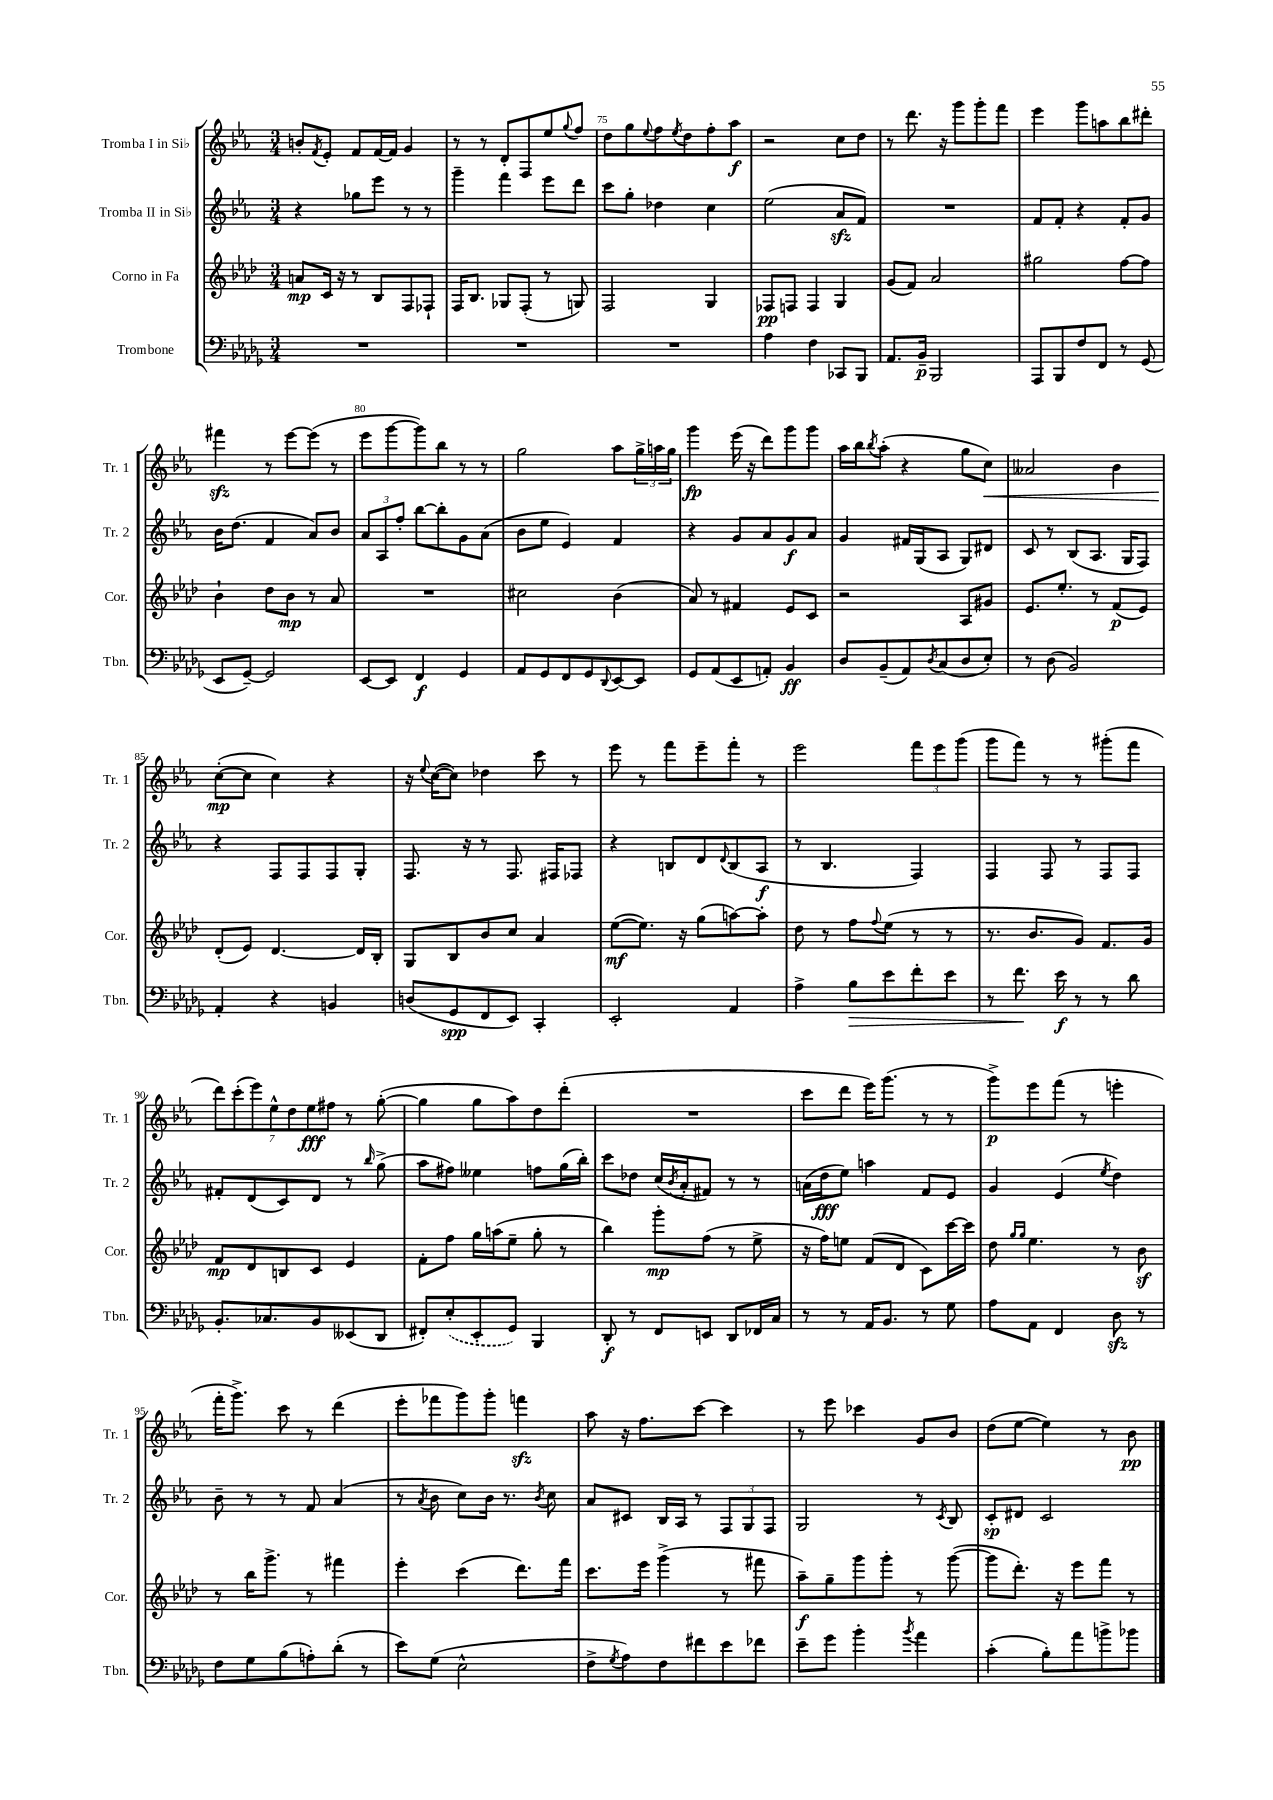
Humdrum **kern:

**kern	**dynam	**kern	**dynam	**kern	**dynam	**kern	**dynam
*part4	*part4	*part3	*part3	*part2	*part2	*part1	*part1
*staff4	*staff4	*staff3	*staff3	*staff2	*staff2	*staff1	*staff1
*I"Trombone	*	*I"Corno in Fa	*	*I"Tromba II in Si♭	*	*I"Tromba I in Si♭	*
*I'Tbn.	*	*I'Cor.	*	*I'Tr. 2	*	*I'Tr. 1	*
*clefF4	*	*clefG2	*	*clefG2	*	*clefG2	*
*k[b-e-a-d-g-]	*	*k[b-e-a-d-]	*	*k[b-e-a-]	*	*k[b-e-a-]	*
*M3/4	*	*M3/4	*	*M3/4	*	*M3/4	*
=73	=73	=73	=73	=73	=73	=73	=73
2.r	.	8an/L	mp	4r	.	8bn'/L	.
.	.	.	.	.	.	8qf/	.
.	.	16c/Jk	.	.	.	8e-'/J	.
.	.	16r	.	.	.	.	.
.	.	8r	.	8gg-X\L	.	8f/L	.
.	.	8B-/L	.	8eee-\J	.	[16f/L	.
.	.	.	.	.	.	16f/JJ]	.
.	.	8F/	.	8r	.	4g/	.
.	.	8F-X`/J	.	8r	.	.	.
=74	=74	=74	=74	=74	=74	=74	=74
2.r	.	16F/KL	.	4ggg~\	.	8r	.
.	.	8.B-/J	.	.	.	.	.
.	.	.	.	.	.	8r	.
.	.	8G-X/L	.	4fff\	.	8d'/L	.
.	.	(8F'/J	.	.	.	8F/	.
.	.	8r	.	8eee-\L	.	8ee-/	.
.	.	.	.	.	.	8qqgg/	.
.	.	8Gn/)	.	8ddd\J	.	8ff/J	.
=75	=75	=75	=75	=75	=75	=75	=75
2.r	.	2F/	.	8ccc\L	.	8dd\L	.
.	.	.	.	8gg'\J	.	8gg\	.
.	.	.	.	.	.	8qqee-/	.
.	.	.	.	4dd-X\	.	8ff\	.
.	.	.	.	.	.	8qee-/	.
.	.	.	.	.	.	8dd\	.
.	.	4G/	.	4cc\	.	8ff'\	.
.	.	.	.	.	.	8aa-\J	f
=76	=76	=76	=76	=76	=76	=76	=76
4A-\	.	8F-X/L	pp	(2ee-\	.	2r	.
.	.	8Fn/J	.	.	.	.	.
4F\	.	4F/	.	.	.	.	.
8CC-X/L	.	4G/	.	8a-zz/L	.	8cc\L	.
8BBB-/J	.	.	.	8f/J)	.	8dd\J	.
=77	=77	=77	=77	=77	=77	=77	=77
8.AA-/L	.	(8g/L	.	2.r	.	8r	.
.	.	8f/J)	.	.	.	8.ddd\	.
16BB-~/Jk	p	.	.	.	.	.	.
2BBB-/	.	2a-/	.	.	.	.	.
.	.	.	.	.	.	16r	.
.	.	.	.	.	.	8ggg\L	.
.	.	.	.	.	.	8ggg'\	.
.	.	.	.	.	.	8fff\J	.
=78	=78	=78	=78	=78	=78	=78	=78
8AAA-/L	.	2gg#X\	.	8f/L	.	4eee-\	.
8BBB-/	.	.	.	8f'/J	.	.	.
8F/	.	.	.	4r	.	8ggg\L	.
8FF/J	.	.	.	.	.	8aan\	.
8r	.	[8ff\L	.	8f'/L	.	8bb-\	.
(8GG-/	.	8ff\J]	.	8g/J	.	8ddd#X'\J	.
!!LO:LB:g=z
=79	=79	=79	=79	=79	=79	=79	=79
8EE-/L	.	4b-`\	.	16b-\KL	.	4fff#Xzz\	.
.	.	.	.	(8.dd\J	.	.	.
[8GG-~/J)	.	.	.	.	.	.	.
2GG-/]	.	8dd-\L	.	4f/	.	8r	.
.	.	8b-\J	mp	.	.	[8eee-\L	.
.	.	8r	.	8a-/L)	.	(8eee-\J]	.
.	.	8a-/	.	8b-/J	.	8r	.
=80	=80	=80	=80	=80	=80	=80	=80
[8EE-/L	.	2.r	.	12a-/L	.	8eee-\L	.
.	.	.	.	12A-/	.	.	.
8EE-/J]	.	.	.	.	.	[8ggg\	.
.	.	.	.	12ff'/J	.	.	.
4FF/	f	.	.	[8bb-\L	.	8ggg\])	.
.	.	.	.	8bb-'\]	.	8bb-\J	.
4GG-/	.	.	.	8g\	.	8r	.
.	.	.	.	(8a-\J	.	8r	.
=81	=81	=81	=81	=81	=81	=81	=81
8AA-/L	.	2cc#X\	.	8b-\L	.	2gg\	.
8GG-/	.	.	.	8ee-\J	.	.	.
8FF/	.	.	.	4e-/)	.	.	.
8GG-/	.	.	.	.	.	.	.
8qqDD-/	.	.	.	.	.	.	.
[8EE-/	.	(4b-\	.	4f/	.	8aa-\L	.
8EE-/J]	.	.	.	.	.	24gg^\L	.
.	.	.	.	.	.	24aan\	.
.	.	.	.	.	.	24gg\JJ	.
=82	=82	=82	=82	=82	=82	=82	=82
8GG-/L	.	8a-/)	.	4r	.	4ggg\	fp
(8AA-/	.	8r	.	.	.	.	.
8EE-/	.	4f#X/	.	8g/L	.	(16eee-\	.
.	.	.	.	.	.	16r	.
8AAn'/J)	.	.	.	8a-/	.	8ddd\L)	.
4BB-/	ff	8e-/L	.	8g/	f	8ggg\	.
.	.	8c/J	.	8a-/J	.	8ggg\J	.
=83	=83	=83	=83	=83	=83	=83	=83
8D-/L	.	2r	.	4g/	.	16aa-\LL	.
.	.	.	.	.	.	16bb-\J	.
.	.	.	.	.	.	8qbb-/	.
(8BB-~/	.	.	.	.	.	(8aa-'\J	.
8AA-/)	.	.	.	16f#X/LL	.	4r	.
.	.	.	.	(16G/J	.	.	.
8qD-/	.	.	.	.	.	.	.
(8C/	.	.	.	8A-/J	.	.	.
8D-/	.	8A-/L	.	8G/L)	.	8gg\L	.
!	!	!	!	!	!	!	!LO:HP:b
8E-'/J)	.	8g#X/J	.	8d#X/J	.	8cc\J)	<
=84	=84	=84	=84	=84	=84	=84	=84
8r	.	8.e-/L	.	8c/	.	2a--X/	.
(8D-\	.	.	.	8r	.	.	.
.	.	8.ee-'/J	.	.	.	.	.
2BB-/)	.	.	.	(8B-/L	.	.	.
.	.	8r	.	8.A-/J	.	.	.
.	.	(8f/L	p	.	.	4b-\	.
.	.	.	.	16G/KL	.	.	.
.	.	8e-/J)	.	8F/J)	.	.	.
!!LO:LB:g=z
=85	=85	=85	=85	=85	=85	=85	=85
4AA-'/	.	(8d-'/L	.	4r	.	([8cc'\L	mp
.	.	8e-/J)	.	.	.	8cc\J]	[
4r	.	[4.d-/	.	8F/L	.	4cc\)	.
.	.	.	.	8F/	.	.	.
4BBn/	.	.	.	8F/	.	4r	.
.	.	16d-/LL]	.	8G'/J	.	.	.
.	.	16B-'/JJ	.	.	.	.	.
=86	=86	=86	=86	=86	=86	=86	=86
(8Dn/L	.	8G/L	.	8.F/	.	16r	.
.	.	.	.	.	.	8qqee-/	.
.	.	.	.	.	.	([16cc\KL	.
8GG-/	spp	8B-/	.	.	.	8cc\J])	.
.	.	.	.	16r	.	.	.
8FF/	.	8b-/	.	8r	.	4dd-X\	.
8EE-/J)	.	8cc/J	.	8.F/	.	.	.
4CC'/	.	4a-/	.	.	.	8ccc\	.
.	.	.	.	16F#X/KL	.	.	.
.	.	.	.	8F-X/J	.	8r	.
=87	=87	=87	=87	=87	=87	=87	=87
2EE-'/	.	([8ee-\L	mf	4r	.	8eee-\	.
.	.	8.ee-\J])	.	.	.	8r	.
.	.	.	.	8Bn/L	.	8fff\L	.
.	.	16r	.	.	.	.	.
.	.	(8gg\L	.	8d/	.	8eee-~\	.
.	.	.	.	8qqd/	.	.	.
4AA-/	.	[8aan\)	.	(8B/	.	8fff'\J	.
.	.	8aa'\J]	.	8A-/J	f	8r	.
=88	=88	=88	=88	=88	=88	=88	=88
4A-^\	.	8dd-\	.	8r	.	2eee-\	.
.	.	8r	.	4.B-/	.	.	.
!	!LO:HP:b	!	!	!	!	!	!
8B-\L	>	8ff\L	.	.	.	.	.
.	.	8qqff/	.	.	.	.	.
8e-\	.	(8ee-\J	.	.	.	.	.
8f'\	.	8r	.	4F/)	.	12fff\L	.
.	.	.	.	.	.	12eee-\	.
8e-\J	.	8r	.	.	.	.	.
.	.	.	.	.	.	(12ggg\J	.
=89	=89	=89	=89	=89	=89	=89	=89
8r	.	8.r	.	4F/	.	8ggg\L	.
8.f\	.	.	.	.	.	8fff\J)	.
.	.	8.b-/L	.	.	.	.	.
.	.	.	.	8F/	.	8r	.
16e-\	] f	.	.	.	.	.	.
8r	.	8g/J)	.	8r	.	8r	.
8r	.	8.f/L	.	8F/L	.	(8ggg#X'\L	.
8d-\	.	.	.	8F/J	.	8fff\J	.
.	.	16g/Jk	.	.	.	.	.
!!LO:LB:g=z
=90	=90	=90	=90	=90	=90	=90	=90
8.BB-'/L	.	8f/L	mp	8f#X'/L	.	14ddd\L)	.
.	.	.	.	.	.	(14ccc'\	.
.	.	8d-/	.	(8d/	.	.	.
.	.	.	.	.	.	14eee-\)	.
8.C-X/	.	.	.	.	.	.	.
.	.	.	.	.	.	14ee-^^\	.
.	.	8Bn/	.	8c/)	.	.	.
.	.	.	.	.	.	14dd\	.
.	.	.	.	.	.	14ee-\	fff
8BB-/	.	8c/J	.	8d/J	.	.	.
.	.	.	.	.	.	14ff#X\J	.
(8EE--X/	.	4e-/	.	8r	.	8r	.
.	.	.	.	16qqbb-/	.	.	.
8DD-/J	.	.	.	(8gg^\	.	([8gg'\	.
=91	=91	=91	=91	=91	=91	=91	=91
8FF#X'/L)	.	8f'\L	.	8aa-\L	.	4gg\]	.
(8E-'/	.	8ff\J	.	8ff#X\J)	.	.	.
8EE-'/	.	16gg\LL	.	4ee--X\	.	8gg\L	.
.	.	(16aan\J	.	.	.	.	.
8GG-/J)	.	8ee-~\J	.	.	.	8aa-\)	.
4BBB-/	.	8gg'\	.	8ffn\L	.	8dd\	.
.	.	8r	.	(16gg\L	.	(8ddd'\J	.
.	.	.	.	16bb-'\JJ)	.	.	.
=92	=92	=92	=92	=92	=92	=92	=92
8DD-'/	f	4bb-\)	.	8ccc\L	.	2.r	.
8r	.	.	.	8dd-X\J	.	.	.
8FF/L	.	8ggg'\L	mp	(16cc/LL	.	.	.
.	.	.	.	8qb-/	.	.	.
.	.	.	.	16a-'/J	.	.	.
8EEn/J	.	(8ff\J	.	8f#X/J)	.	.	.
8DD-/L	.	8r	.	8r	.	.	.
16FF-X/L	.	8ee-^\	.	8r	.	.	.
16C/JJ	.	.	.	.	.	.	.
=93	=93	=93	=93	=93	=93	=93	=93
8r	.	16r	.	(16an\LL	.	8ccc\L	.
.	.	16ff\KL)	.	16dd\J	fff	.	.
8r	.	8een\J	.	8ee-\J)	.	8ddd\J	.
16AA-/KL	.	(8f/L	.	4aan\	.	16eee-\KL)	.
8.BB-/J	.	.	.	.	.	(8.ggg\J	.
.	.	8d-/J	.	.	.	.	.
8r	.	8c\L)	.	8f/L	.	8r	.
8G-\	.	[16ccc\L	.	8e-/J	.	8r	.
.	.	16ccc\JJ]	.	.	.	.	.
=94	=94	=94	=94	=94	=94	=94	=94
8A-\L	.	8dd-\	.	4g/	.	8ggg^\L)	p
.	.	16qqgg/LL	.	.	.	.	.
.	.	16qqgg/JJ	.	.	.	.	.
8AA-\J	.	4.ee-\	.	.	.	8eee-\	.
4FF/	.	.	.	(4e-/	.	(8fff\J	.
.	.	.	.	.	.	8r	.
.	.	.	.	8qee-/	.	.	.
8D-zz\	.	8r	.	4dd\)	.	4eeen'\	.
8r	.	8b-z\	.	.	.	.	.
!!LO:LB:g=z
=95	=95	=95	=95	=95	=95	=95	=95
8F\L	.	8r	.	8b-~\	.	16fff'\KL	.
.	.	.	.	.	.	8.ggg^\J)	.
8G-\	.	16bb-\KL	.	8r	.	.	.
.	.	8.ggg^\J	.	.	.	.	.
(8B-\	.	.	.	8r	.	8ccc\	.
8An'\)	.	8r	.	8f/	.	8r	.
(8d-'\J	.	4fff#X\	.	(4a-/	.	(4ddd\	.
8r	.	.	.	.	.	.	.
=96	=96	=96	=96	=96	=96	=96	=96
8e-\L)	.	4eee-'\	.	8r	.	8eee-'\L	.
.	.	.	.	8qa-/	.	.	.
(8G-\J	.	.	.	8b-\	.	8fff-X\	.
2E-^^\	.	(4ccc\	.	8cc\L)	.	8ggg\)	.
.	.	.	.	16b-\Jk	.	8ggg'\J	.
.	.	.	.	8.r	.	.	.
.	.	8.ddd-\L)	.	.	.	4fffnzz\	.
.	.	.	.	8qb-/	.	.	.
.	.	.	.	8cc\	.	.	.
.	.	16fff\Jk	.	.	.	.	.
=97	=97	=97	=97	=97	=97	=97	=97
8F^\L	.	8.ccc\L	.	8a-/L	.	8aa-\	.
8qG-/	.	.	.	.	.	.	.
8A-\)	.	.	.	8c#X/J	.	16r	.
.	.	16eee-\Jk	.	.	.	8.ff\L	.
8F\	.	(4ggg^\	.	16B-/LL	.	.	.
.	.	.	.	16A-/JJ	.	.	.
8f#X\	.	.	.	8r	.	[8ccc\J	.
8e-\	.	8r	.	12F/L	.	4ccc\]	.
.	.	.	.	12G/	.	.	.
8f-X\J	.	8fff#X\	.	.	.	.	.
.	.	.	.	12F/J	.	.	.
=98	=98	=98	=98	=98	=98	=98	=98
8e-~\L	.	8aa-~\L)	f	2G/	.	8r	.
8g-\J	.	8gg~\	.	.	.	8eee-\	.
4b-'\	.	8ggg\	.	.	.	4ccc-X\	.
.	.	8ggg'\J	.	.	.	.	.
8qb-/	.	.	.	.	.	.	.
4a-\	.	8r	.	8r	.	8g/L	.
.	.	.	.	8qc/	.	.	.
.	.	([8ggg\	.	8B-/	.	8b-/J	.
=99	=99	=99	=99	=99	=99	=99	=99
(4c'\	.	8ggg\L]	.	8c'/L	sp	(8dd\L	.
.	.	8.ddd-'\J)	.	8d#X/J	.	[8ee-\J	.
8B-'\L)	.	.	.	2c/	.	4ee-\])	.
.	.	16r	.	.	.	.	.
8a-\	.	8eee-\L	.	.	.	.	.
8bn^\	.	8fff\J	.	.	.	8r	.
8b-X\J	.	8r	.	.	.	8b-\	pp
==	==	==	==	==	==	==	==
*-	*-	*-	*-	*-	*-	*-	*-
